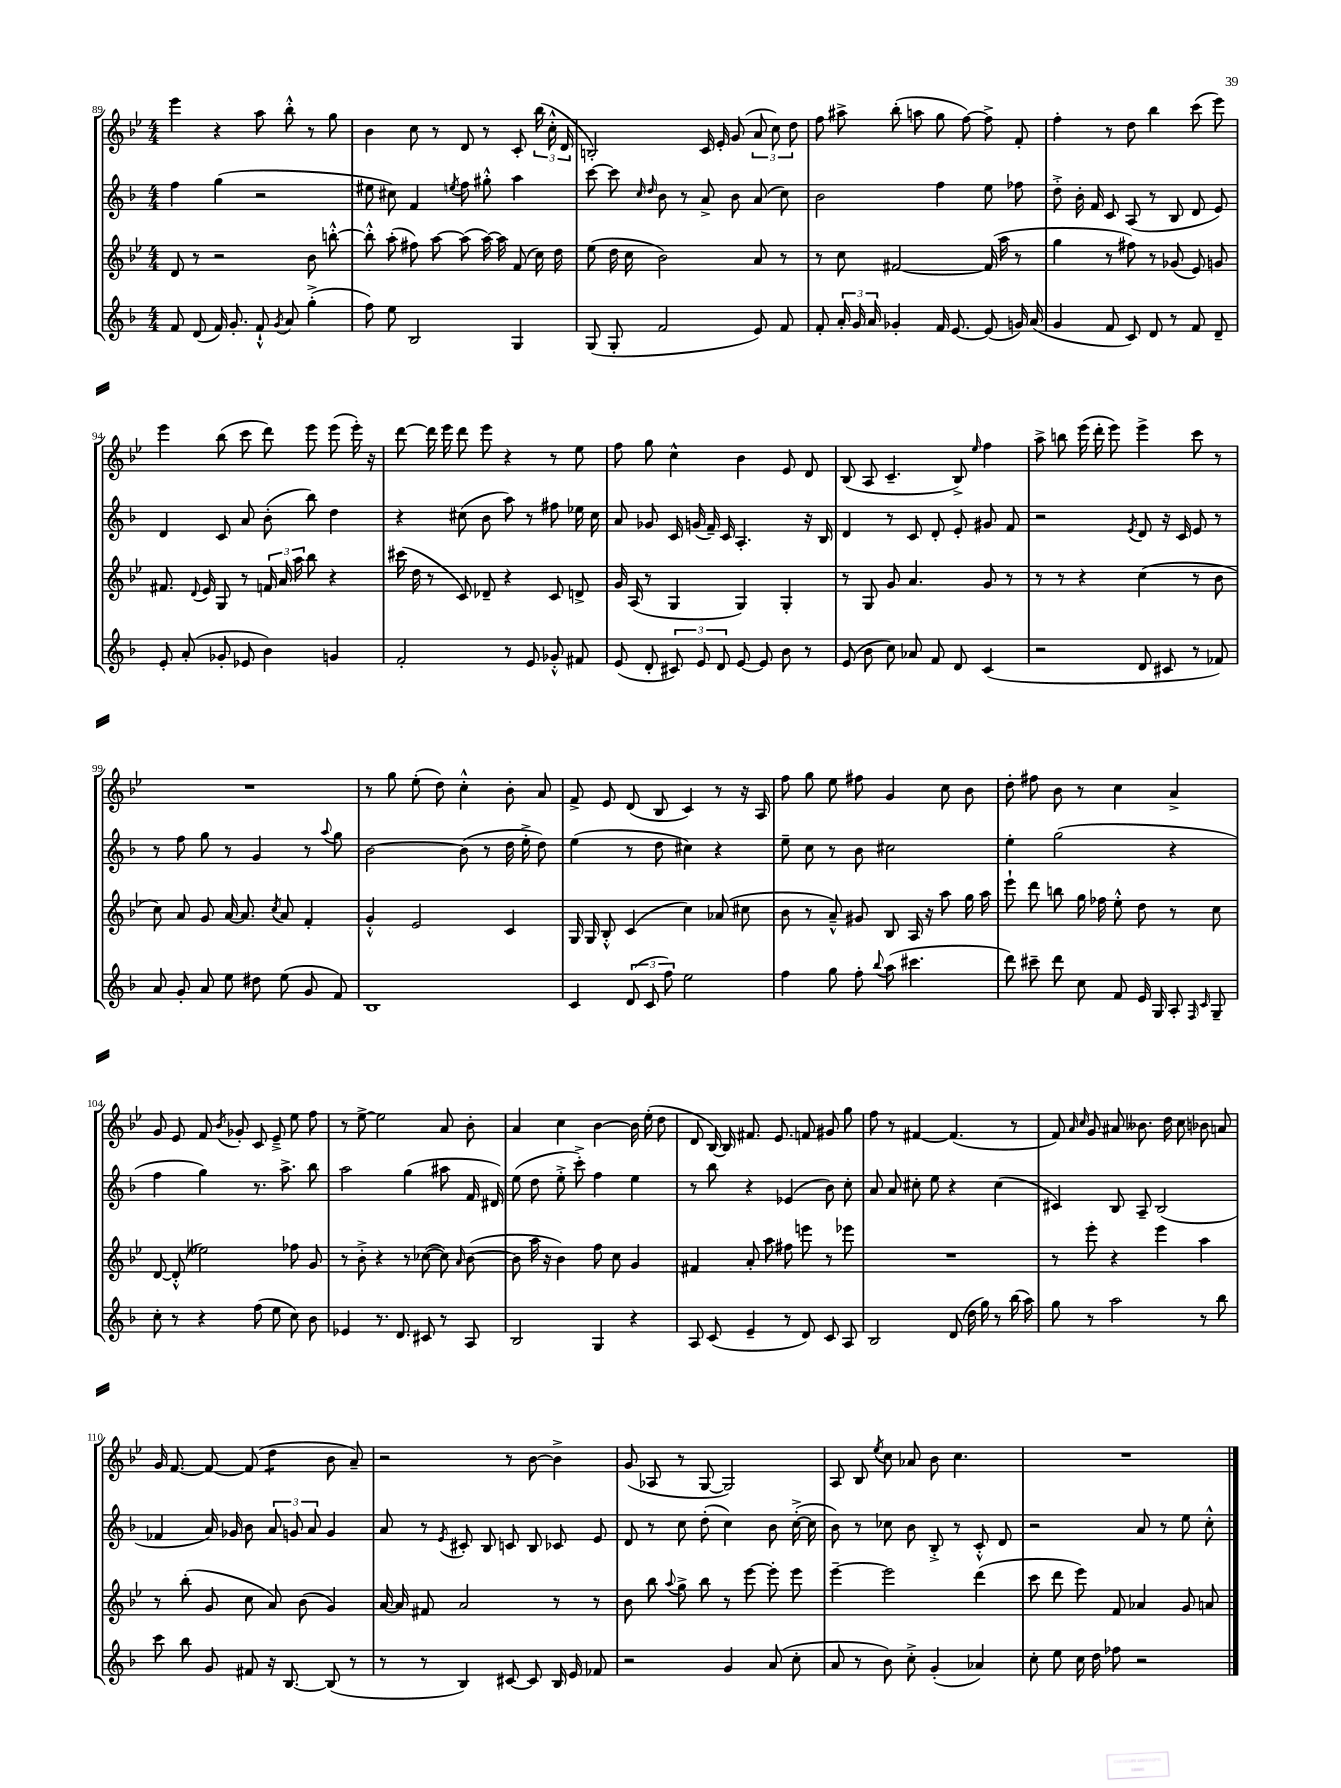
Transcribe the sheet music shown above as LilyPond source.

<<
\new StaffGroup <<
\new Staff = "s0" {
    \clef treble \key bes \major \numericTimeSignature \time 4/4
    \autoBeamOff ees'''4 r4 a''8 bes''8-.-^ r8 g''8 |
    bes'4 c''8 r8 d'8 r8 c'8-. \tuplet 3/2 { bes''16( c''16-.-^ d'16 } |
    b2-.) c'16 ees'16-. g'8( \tuplet 3/2 { a'8 c''8) d''8 } |
    f''8 ais''8-> bes''8-.( a''8 g''8 f''8~) f''8-> f'8-. |
    f''4-. r8 d''8 bes''4 c'''8( ees'''8) |
    ees'''4 bes''8( c'''8 d'''8) ees'''8 ees'''8( ees'''16-.) r16 |
    d'''8~ d'''16 ees'''16 d'''8 ees'''8 r4 r8 ees''8 |
    f''8 g''8 c''4-^ bes'4 ees'8 d'8 |
    bes8( a8 c'4.-- bes8->) \grace { ees''16 } f''4 |
    a''8-> b''8 ees'''16( d'''16-. ees'''8) ees'''4-> c'''8 r8 |
    R1 |
    r8 g''8 ees''8-.( d''8) c''4-.-^ bes'8-. a'8 |
    f'8-> ees'8 d'8( bes8 c'4) r8 r16 a16 |
    f''8 g''8 ees''8 fis''8 g'4 c''8 bes'8 |
    d''8-. fis''8 bes'8 r8 c''4 a'4-> |
    g'8 ees'8 f'8 \acciaccatura { bes'8 } ges'8-. c'8 ees'8---> ees''8 f''8 |
    r8 ees''8~-> ees''2 a'8 bes'8-. |
    a'4 c''4 bes'4~ bes'16 ees''16-.( d''8 |
    d'8 bes16~) bes16 fis'8. ees'8. f'8 gis'8 g''8 |
    f''8 r8 fis'4~ fis'4.( r8 |
    f'8) \grace { a'16 c''16 } g'8 ais'8 beses'8. d''16 c''8 bes'8 a'8 |
    g'16 f'8.~ f'8~ f'8( d''4:8 bes'8 a'8--) |
    r2 r8 bes'8~ bes'4-> |
    g'8( aes8 r8 g8~ g2) |
    a8 bes8 \acciaccatura { ees''8 } c''8 aes'8 bes'8 c''4. |
    R1 \bar "|." |
}
\new Staff = "s1" {
    \clef treble \key f \major \numericTimeSignature \time 4/4
    \autoBeamOff f''4 g''4( r2 |
    eis''8 cis''8) f'4 \acciaccatura { e''8 } f''8 gis''8-.-^ a''4 |
    c'''8~ c'''8 \grace { c''16 d''16 } bes'8 r8 a'8-> bes'8 a'8( c''8) |
    bes'2 f''4 e''8 fes''8 |
    d''8-.-> bes'16-. f'16 c'8 a8( r8 bes8 d'8 e'8) |
    d'4 c'8 a'8 bes'8-.( bes''8) d''4 |
    r4 cis''8( bes'8 a''8) r8 fis''8 ees''16 cis''16 |
    a'8 ges'8 c'16 g'16( f'16--) c'16 a4.-. r16 bes16 |
    d'4 r8 c'8 d'8-. e'8-. gis'8 f'8 |
    r2 \acciaccatura { e'8 } d'8 r16 c'16 e'8 r8 |
    r8 f''8 g''8 r8 g'4 r8 \appoggiatura { a''8 } g''8 |
    bes'2~ bes'8( r8 d''16 e''16-.-> d''8) |
    e''4( r8 d''8 cis''4) r4 |
    e''8-- c''8 r8 bes'8 cis''2 |
    e''4-. g''2( r4 |
    f''4 g''4) r8. a''8.-> bes''8 |
    a''2 g''4( ais''8 f'16 dis'16) |
    e''8( d''8 e''8-.-> c'''8-.->) f''4 e''4 |
    r8 bes''8 r4 ees'4( bes'8) c''8-. |
    a'8 a'8 cis''8-. e''8 r4 cis''4( |
    cis'4) bes8 a8-- bes2( |
    fes'4 a'16) ges'16 bes'8 \tuplet 3/2 { a'8 g'8 a'8 } g'4 |
    a'8 r8 \acciaccatura { e'8 } cis'8-. bes8 c'8 bes8 ces'8 e'8 |
    d'8 r8 c''8 d''8-.( c''4) bes'8 c''16~-.->( c''16 |
    bes'8) r8 ces''8 bes'8 bes8-.-> r8 c'8-.-^ d'8 |
    r2 a'8 r8 e''8 c''8-.-^ \bar "|." |
}
\new Staff = "s2" {
    \clef treble \key bes \major \numericTimeSignature \time 4/4
    \autoBeamOff d'8 r8 r2 bes'8 b''8~-.-^ |
    b''8-.-^ a''8-.( fis''8) a''8~ a''8( a''16~) a''16 f'8( c''16) d''16 |
    ees''8( d''16 c''16 bes'2) a'8 r8 |
    r8 c''8 fis'2~ fis'16( a''16 r8 |
    g''4 r8 fis''8) r8 ges'8( ees'8) g'8 |
    fis'8. \appoggiatura { d'8 } ees'16 g8 r8 \tuplet 3/2 { f'16 a'16 a''16 } bes''8 r4 |
    cis'''16( d''16 r8 c'8) des'8-- r4 c'8 d'8-> |
    g'16 a16( r8 g4 g4) g4-. |
    r8 g8 g'8 a'4. g'8 r8 |
    r8 r8 r4 c''4( r8 bes'8 |
    c''8) a'8 g'8 a'16~ a'8. \acciaccatura { c''8 } a'8 f'4-. |
    g'4-.-^ ees'2 c'4 |
    g16 g16 bes8-.-^ c'4( c''4) aes'8( cis''8 |
    bes'8 r8 a'8---^) gis'8 bes8 a16 r16 a''8 g''16 a''16 |
    ees'''8-! d'''8 b''8 g''16 fes''16 ees''8-.-^ d''8 r8 c''8 |
    d'8~ d'8-.-^( eeses''2) fes''8 g'8 |
    r8 bes'8-.-> r4 r8 ces''8~( ces''8) \grace { a'16 } bes'8~( |
    bes'8 a''16 r16 bes'4) f''8 c''8 g'4 |
    fis'4 a'8-. a''8 fis''8 e'''8 r8 ees'''8 |
    R1 |
    r8 ees'''8-. r4 ees'''4 a''4 |
    r8 bes''8-.( g'8 c''8 a'8) bes'8( g'4) |
    a'16~ a'16 fis'8 a'2 r8 r8 |
    bes'8 bes''8 \appoggiatura { a''8 } g''8-> bes''8 r8 ees'''8~ ees'''8-. ees'''8 |
    ees'''4~-- ees'''2 d'''4( |
    c'''8 d'''8 ees'''8) f'8 aes'4 g'8 a'8 \bar "|." |
}
\new Staff = "s3" {
    \clef treble \key f \major \numericTimeSignature \time 4/4
    \autoBeamOff f'8 d'8( f'16) g'8.-. f'8-!-^ \acciaccatura { g'8 } a'8 g''4-.->( |
    f''8) e''8 bes2 g4 |
    g8( g8-. f'2 e'8) f'8 |
    f'8-. \tuplet 3/2 { a'16-. g'16 a'16 } ges'4-. f'16 e'8.~ e'8( g'16) a'16( |
    g'4 f'8 c'8) d'8 r8 f'8 d'8-- |
    e'8-. a'8-.( ges'8-. ees'8 bes'4) g'4 |
    f'2-. r8 e'8 ges'8-.-^ fis'8 |
    e'8( d'8-. \tuplet 3/2 { cis'8) e'8 d'8 } e'8~ e'8 bes'8 r8 |
    e'8( bes'8 c''8) aes'8 f'8 d'8 c'4( |
    r2 d'8 cis'8 r8 fes'8) |
    a'8 g'8-. a'8 e''8 dis''8 e''8( g'8 f'8) |
    bes1 |
    c'4 \tuplet 3/2 { d'8( c'8 f''8) } e''2 |
    f''4 g''8 f''8-. \appoggiatura { bes''8 } a''8( cis'''4. |
    d'''8) cis'''8-- d'''8 c''8 f'8 e'16 g16 a8-. \grace { f16 c'16 } g8-- |
    c''8-. r8 r4 f''8( e''8 c''8) bes'8 |
    ees'4 r8. d'8. cis'8 r8 a8 |
    bes2 g4 r4 |
    a8 c'8( e'4-- r8 d'8) c'8 a8 |
    bes2 d'8( d''16 g''16) r8 bes''16( a''16) |
    g''8 r8 a''2 r8 bes''8 |
    c'''8 bes''8 g'8 fis'8 r16 bes8.~ bes8( r8 |
    r8 r8 bes4) cis'8~ cis'8 bes16 e'16 fes'8 |
    r2 g'4 a'8( c''8-. |
    a'8 r8 bes'8) c''8-.-> g'4-.( aes'4) |
    c''8-. e''8 c''16 d''16 fes''8 r2 \bar "|." |
}
>>
>>
\layout { \context { \Score currentBarNumber = #89 } }
